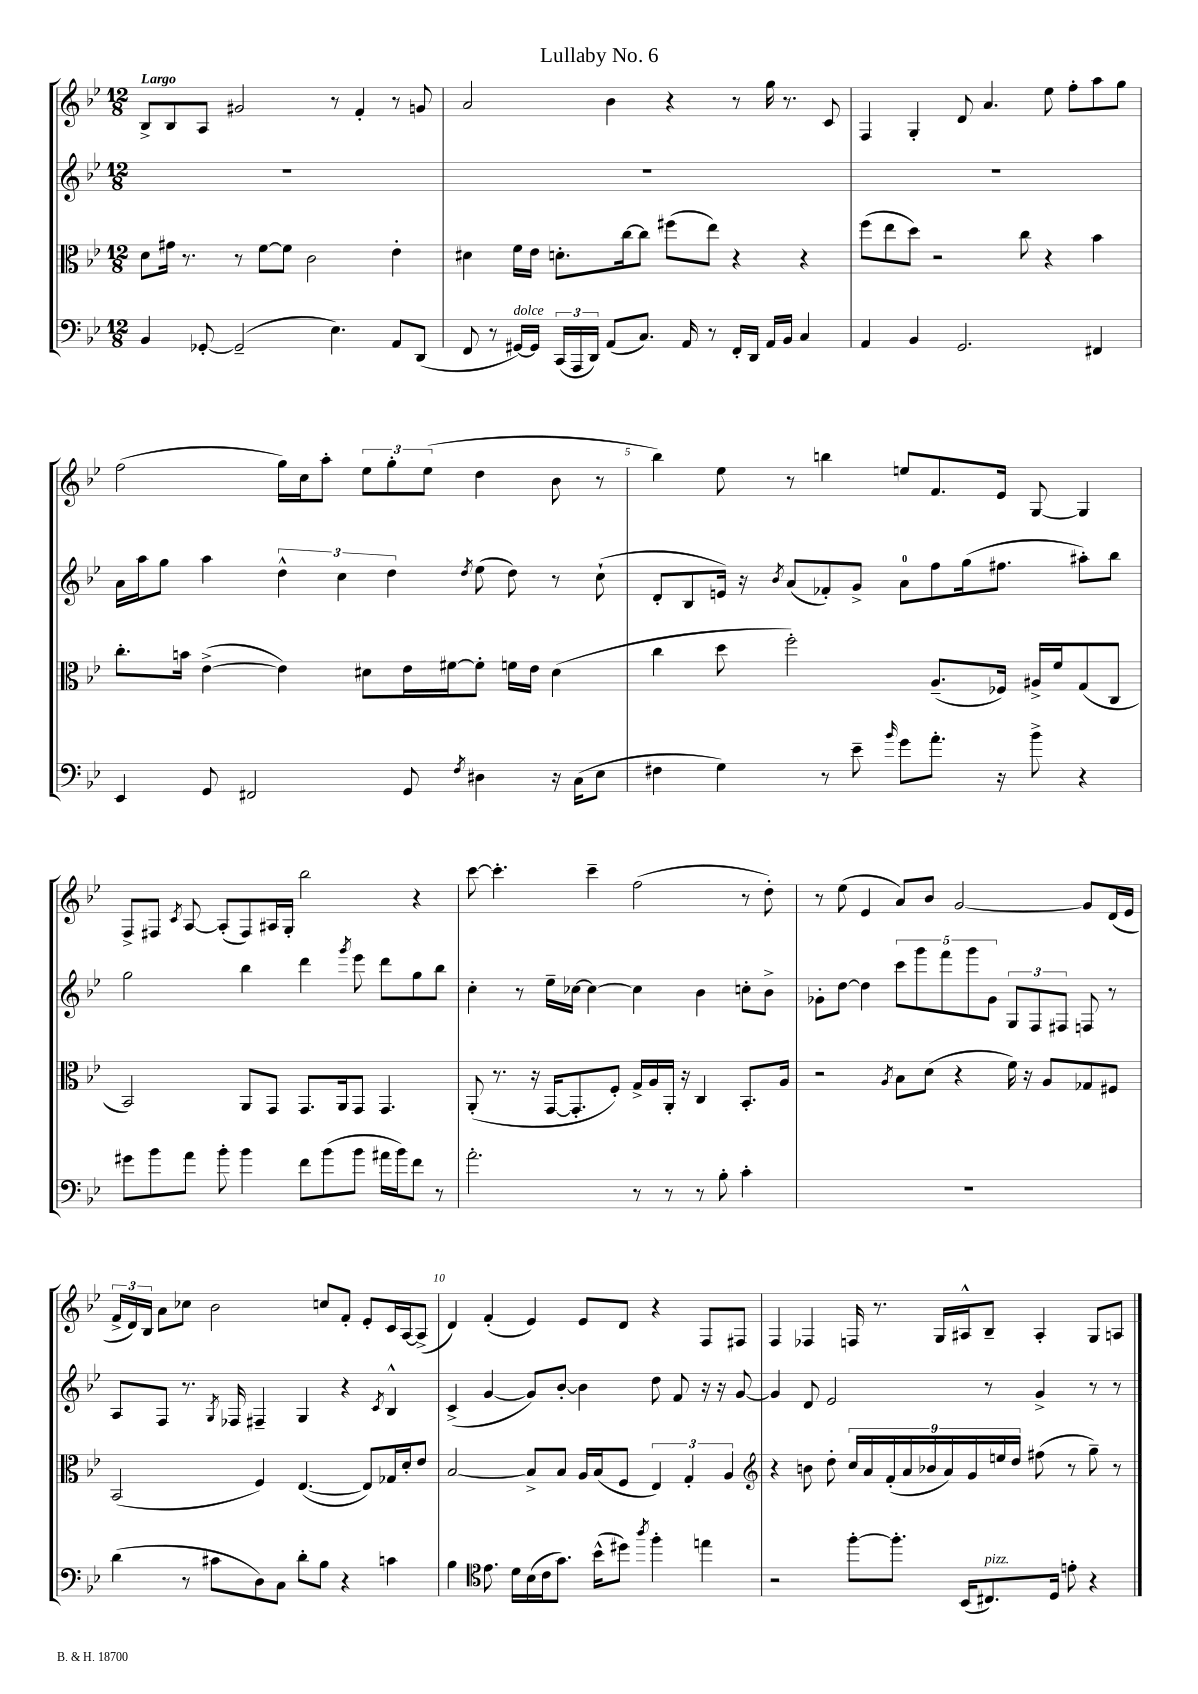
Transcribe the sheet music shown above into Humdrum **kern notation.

**kern	**kern	**kern	**kern
*staff4	*staff3	*staff2	*staff1
*clefF4	*clefC3	*clefG2	*clefG2
*k[b-e-]	*k[b-e-]	*k[b-e-]	*k[b-e-]
*M12/8	*M12/8	*M12/8	*M12/8
4BB-	8d	1.r	8B-^
.	16g#	.	8B-
.	8.r	.	.
[8GG-'	.	.	8A
(2GG-~]	8r	.	2g#
.	[8f	.	.
.	8f]	.	.
.	2c	.	.
4.E-)	.	.	8r
.	.	.	4f'
8AA	4e-'	.	8r
(8DD	.	.	8g
=	=	=	=
8FF	4d#	1.r	2a
8r	.	.	.
[16GG#)	16f	.	.
16GG#]	16e-	.	.
(24CC	8.d'	.	.
24AAA	.	.	.
24DD)	.	.	.
(8AA	.	.	4b-
.	[16cc	.	.
8.C)	8cc]	.	.
.	(8ff#	.	4r
16AA	.	.	.
8r	8ee-)	.	.
16FF'	4r	.	8r
16DD	.	.	.
16AA	.	.	16gg
16BB-	.	.	8.r
4C	4r	.	.
.	.	.	8c
=	=	=	=
4AA	(8ff	1.r	4F
.	8ee-	.	.
4BB-	8dd)	.	4G'
.	2r	.	.
2.GG	.	.	8d
.	.	.	4.a
.	8cc	.	.
.	4r	.	8ee-
.	.	.	8ff'
4FF#	4b-	.	8aa
.	.	.	8gg
=	=	=	=
4EE-	8.cc'	16a	(2ff
.	.	16aa	.
.	.	8gg	.
.	16b	.	.
8GG	([4e-^	4aa	.
2FF#	.	.	.
.	4e-])	6dd^^	16gg)
.	.	.	16cc
.	.	.	8aa'
.	.	6cc	.
.	8d#	.	12ee-
.	.	6dd	12gg'
8GG	16e-	.	.
.	.	.	(12ee-
.	[16f#	.	.
8qF	.	8qdd	.
4D#	8f#']	(8ee-	4dd
.	16f	8dd)	.
.	16e-	.	.
16r	(4d#	8r	8b-
(16C	.	.	.
8E-	.	(8cc`	8r
=	=	=	=
4F#	4cc	8d'	4bb-)
.	.	8B-	.
4G)	8dd	16e)	8ee-
.	.	16r	.
.	.	8qb-	.
.	2ff')	(8a	8r
8r	.	8f-')	4bb
8e-~	.	8g^	.
16qqb-	.	.	.
8g	.	8a	8ee
8.a'	(8.A~	8ff	8.f
.	.	(16gg	.
16r	16F-)	8.ff#	16e-
8b-^	16A#^	.	[8G
.	16f	.	.
4r	(8G	8aa#')	4G]
.	8C	8bb-	.
=	=	=	=
8g#	2BB-)	2gg	8F^
8b-	.	.	8F#
.	.	.	8qc
8a	.	.	[8A
8b-'	.	.	(8A']
4b-	8AA	4bb-	8F#)
.	8GG	.	16A#
.	.	.	16G'
8f	8.GG	4ddd	2bb-
(8b-	.	.	.
.	16AA	.	.
.	.	8qggg	.
8b-	8GG	8eee-	.
16a#	4.GG	8ddd	.
16b-)	.	.	.
8f	.	8gg	4r
8r	.	8bb-	.
=	=	=	=
2.a'	(8AA'	4cc'	[8ccc
.	8.r	.	4.ccc']
.	.	8r	.
.	16r	.	.
.	[16GG	16ee-~	.
.	8.GG']	[16cc-	.
.	.	4cc-_	4ccc~
.	8F')	.	.
8r	16G^	4cc-]	(2ff
.	16A	.	.
8r	16AA'	.	.
.	16r	.	.
8r	4C	4b-	.
8B-'	.	.	.
4c'	8.BB-'	8cc'	8r
.	.	8b-^	8dd')
.	16A	.	.
=	=	=	=
1.r	2r	8g-'	8r
.	.	[8dd	(8ee-
.	.	4dd]	4e-
.	8qA	.	.
.	8B-	10ccc	8a)
.	.	10ggg	.
.	(8d	.	8b-
.	.	10fff	.
.	4r	.	[2g
.	.	10ggg	.
.	.	10g-	.
.	16f)	12G	.
.	16r	.	.
.	.	12F	.
.	8A	.	.
.	.	12F#	.
.	8G-	8F	8g]
.	8F#	8r	(16d
.	.	.	16e-
=	=	=	=
(4d	(2BB-	8A	24f^
.	.	.	24d)
.	.	.	24B-
.	.	8F	8a
8r	.	8.r	8cc-
8c#	.	.	2b-
.	.	8qG	.
.	.	16F-	.
8D)	4F)	4F#~	.
8C	.	.	.
8d'	([4.E-	4G	.
8B-	.	.	8cc
4r	.	4r	8f'
.	8E-])	.	8e-'
.	.	8qc	.
4c	16G-	4B-^^	16c
.	16d'	.	[16A
.	8e-	.	(8A^]
=	=	=	=
4B-	[2B-	(4c^	4d)
*clefC4	*	*	*
8.e-	.	[4g	(4f'
16d	.	.	.
(16B-	8B-^]	8g])	4e-)
16c	.	.	.
8.g)	8B-	[8b-'	.
.	16A	4b-]	8e-
(16b-^^	(16B-	.	.
8dd#)	8F	.	8d
8qaa	.	.	.
4ff'	6E-)	8dd	4r
.	.	8f	.
.	6G'	.	.
4ee	.	16r	8F
.	.	16r	.
.	6A	.	.
.	.	[8g	8F#
=	=	=	=
*	*clefG2	*	*
2r	4r	4g]	4F
.	8b	8d	4F-
.	8dd'	2e-	.
[8ff'	18cc	.	16F
.	18a	.	.
.	.	.	8.r
.	(18f'	.	.
8.ff']	.	.	.
.	18a	.	.
.	18b-	.	.
.	.	.	16G
.	18a)	.	.
(16BB-	.	.	16A#^^
.	18g	.	.
8.C#)	.	8r	8B-~
.	18ee	.	.
.	18dd	.	.
.	(8ff#	4g^	4A#'
16D	.	.	.
8e'	8r	.	.
4r	8gg~)	8r	8G
.	8r	8r	8A
==	==	==	==
*-	*-	*-	*-
